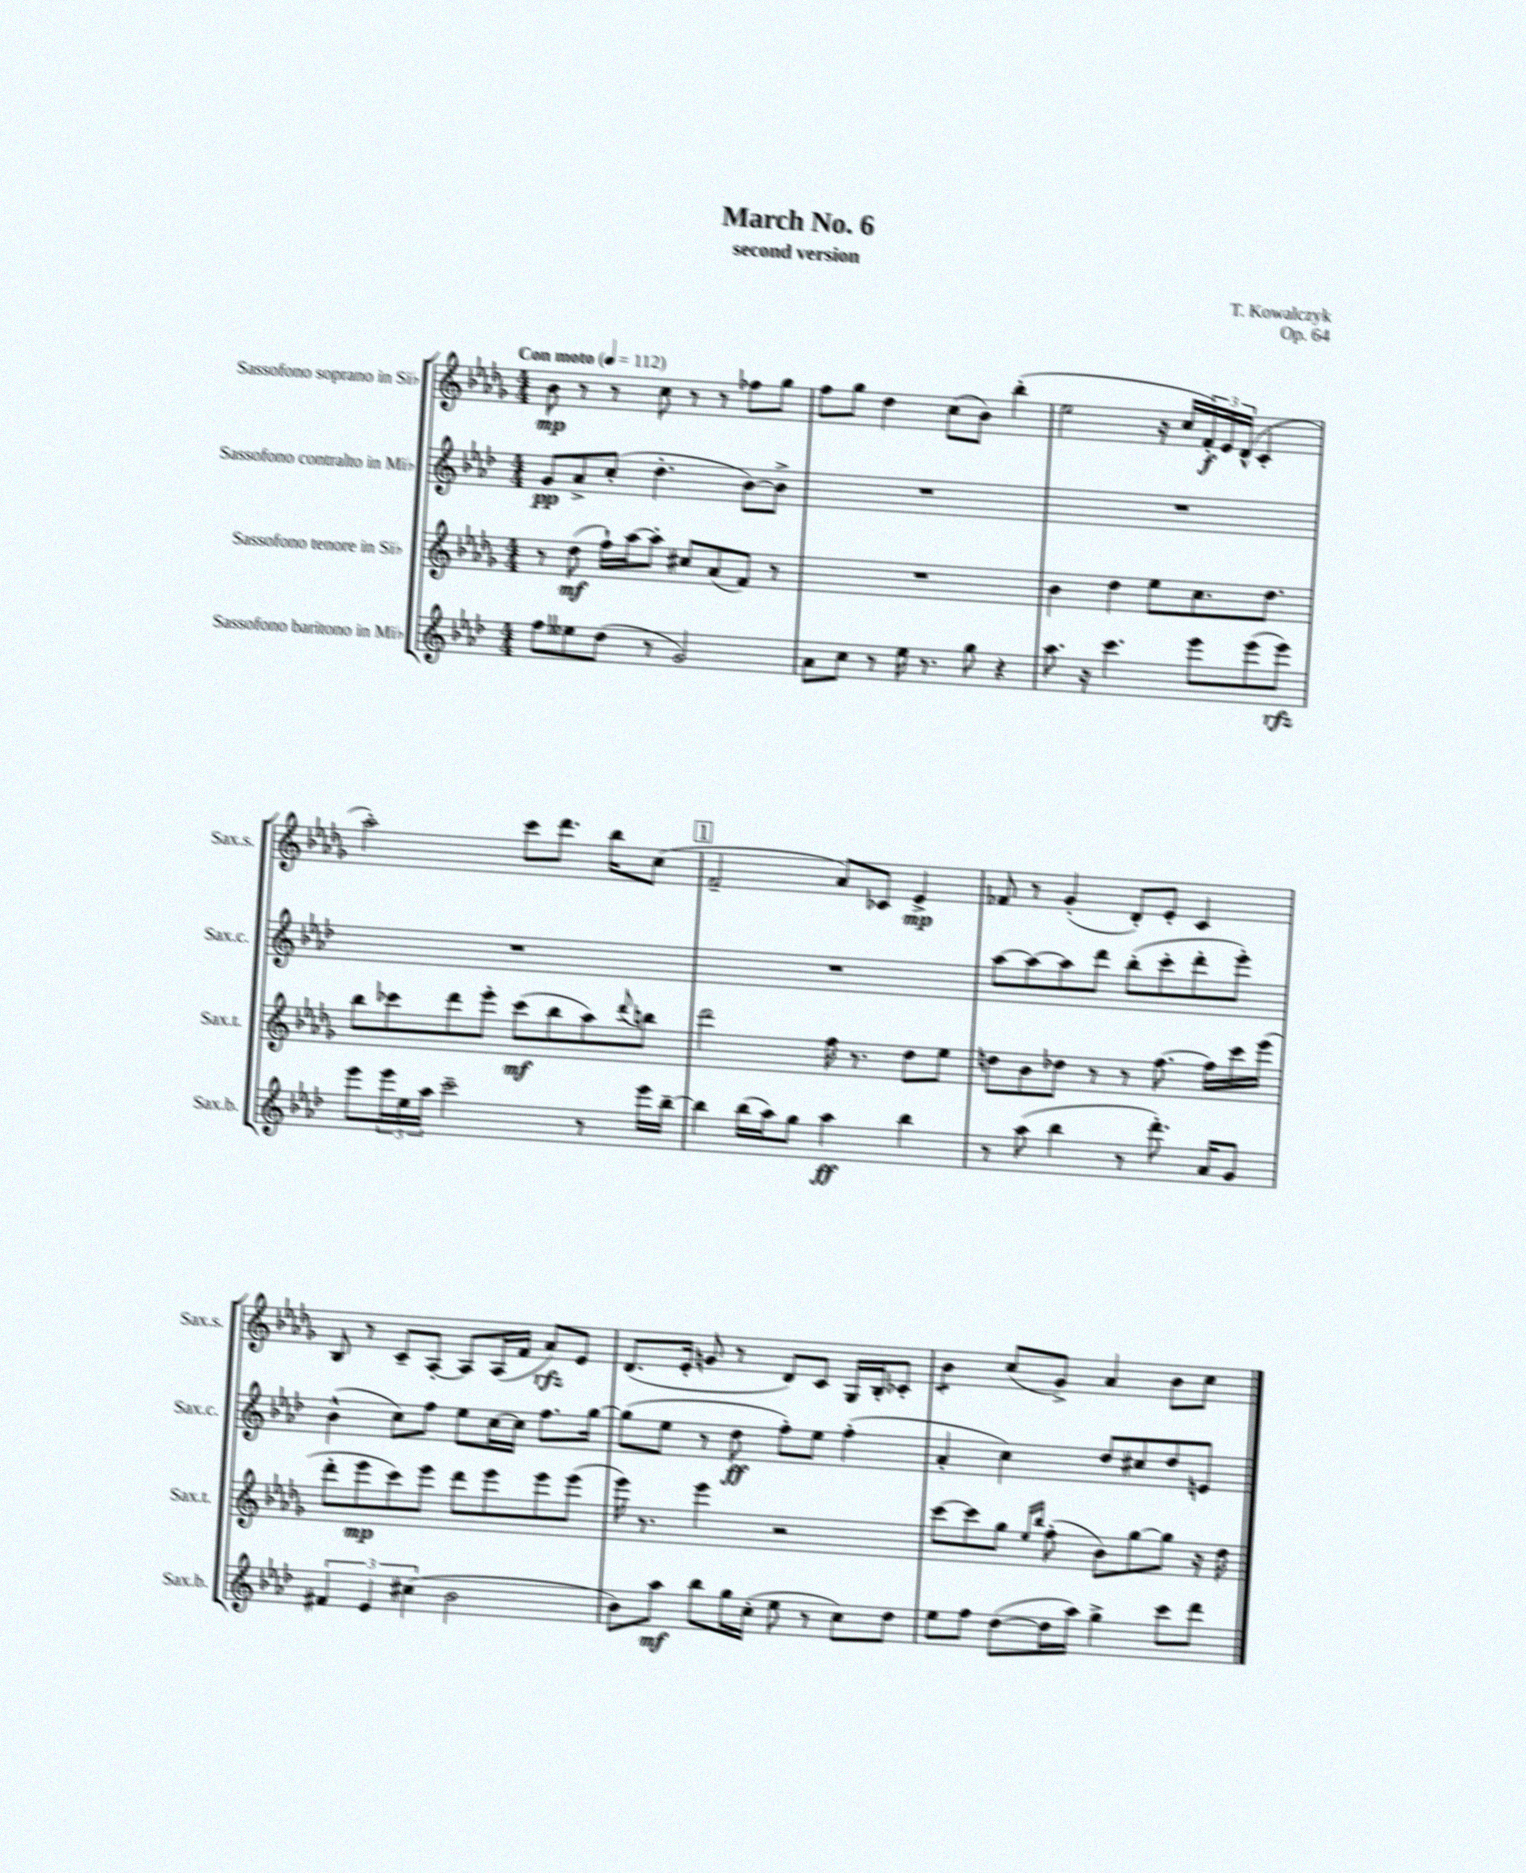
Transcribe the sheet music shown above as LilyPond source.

\header { title = "March No. 6" composer = "T. Kowalczyk" subtitle = "second version" opus = "Op. 64" }
<<
\new StaffGroup <<
\new Staff = "s0" \with { instrumentName = "Sassofono soprano in Sib" shortInstrumentName = "Sax.s." } {
    \clef treble \key des \major \numericTimeSignature \time 4/4 \tempo "Con moto" 4 = 112
    bes'8\mp r8 r8 c''8 r8 r8 fes''8 ges''8 |
    f''8 ges''8 des''4 c''8( bes'8) bes''4-.( |
    ees''2 r16 c''16 \tuplet 3/2 { f'16-.\f) ees'16 des'16-^( } c'4-. |
    aes''2-.) c'''8 des'''8. bes''16 c''8( |
    \mark \markup { \box "1" } f'2-- aes'8) ces'8 ees'4->\mp |
    fes'8 r8 ges'4-.( des'8-.) ees'8-. c'4 |
    bes8 r8 c'8-- aes8~-. aes8 aes16( f'16 aes'8\rfz) ees'8 |
    des'8.( ees'16-. g'8 r8 des'8) c'8 ges16 bes16-. ces'8-. |
    bes'4:8 c''8( ges'8->) aes'4 bes'8 c''8 \bar "|." |
}
\new Staff = "s1" \with { instrumentName = "Sassofono contralto in Mib" shortInstrumentName = "Sax.c." } {
    \clef treble \key aes \major \numericTimeSignature \time 4/4
    g'8\pp aes'8-> c''8-.( des''4.-. bes'8~) bes'8-> |
    R1 |
    R1 |
    R1 |
    \mark \markup { \box "1" } R1 |
    aes''8~ aes''8~ aes''8 des'''8 bes''8-.( c'''8-. des'''8-. ees'''8-.) |
    bes'4-^( c''8) f''8 ees''8 c''16~ c''16 f''8. g''16~ |
    g''8( ees''8 r8 des''8\ff f''8-.) ees''8 f''4-.( |
    aes'4-. c''4) des''8 cis''8 des''8 e'8 \bar "|." |
}
\new Staff = "s2" \with { instrumentName = "Sassofono tenore in Sib" shortInstrumentName = "Sax.t." } {
    \clef treble \key des \major \numericTimeSignature \time 4/4
    r8 des''8\mf( f''16-!) aes''16~ aes''8-. cis''8 aes'8( f'8) r8 |
    R1 |
    bes'4 des''4 ees''8 c''8. des''8. |
    bes''8 ces'''8 des'''8 ees'''8-. ces'''8\mf( bes''8 aes''8) \appoggiatura { des'''8 } b''8 |
    \mark \markup { \box "1" } des'''2 f''16 r8. des''8 ees''8 |
    d''8 bes'8 des''8 r8 r8 f''8.~ f''16 c'''16 ees'''16( |
    des'''8-. ees'''8\mp c'''8) ees'''8 des'''8 ees'''8 ees'''8 ees'''8( |
    ees'''16) r8. ees'''4 r2 |
    c'''8~ c'''8 ges''8 \grace { ees''16 bes''16 } f''8-.( bes'8) ges''8~ ges''8 r16 des''16 \bar "|." |
}
\new Staff = "s3" \with { instrumentName = "Sassofono baritono in Mib" shortInstrumentName = "Sax.b." } {
    \clef treble \key aes \major \numericTimeSignature \time 4/4
    f''8 eeses''8 des''8( r8 g'2) |
    aes'8 c''8 r8 ees''16 r8. g''8 r4 |
    aes''8. r16 c'''4. ees'''8 ees'''8( ees'''8\rfz) |
    ees'''8 \tuplet 3/2 { ees'''16 ees''16 aes''16 } c'''2-- r8 ees'''16 bes''16~-- |
    \mark \markup { \box "1" } bes''4 bes''16( aes''16) g''8 aes''4\ff bes''4 |
    r8 aes''8( bes''4 r8 des'''8.-.) aes'16 g'8 |
    \tuplet 3/2 { fis'4 ees'4 cis''4( } bes'2 |
    bes'8) aes''8\mf bes''8 g''16 c''16-.( ees''8 r8 c''8) des''8 |
    ees''8 f''8 des''8~( des''16 aes''16) g''4-> c'''8 des'''8 \bar "|." |
}
>>
>>
\layout { \context { \Score \remove "Bar_number_engraver" } }
